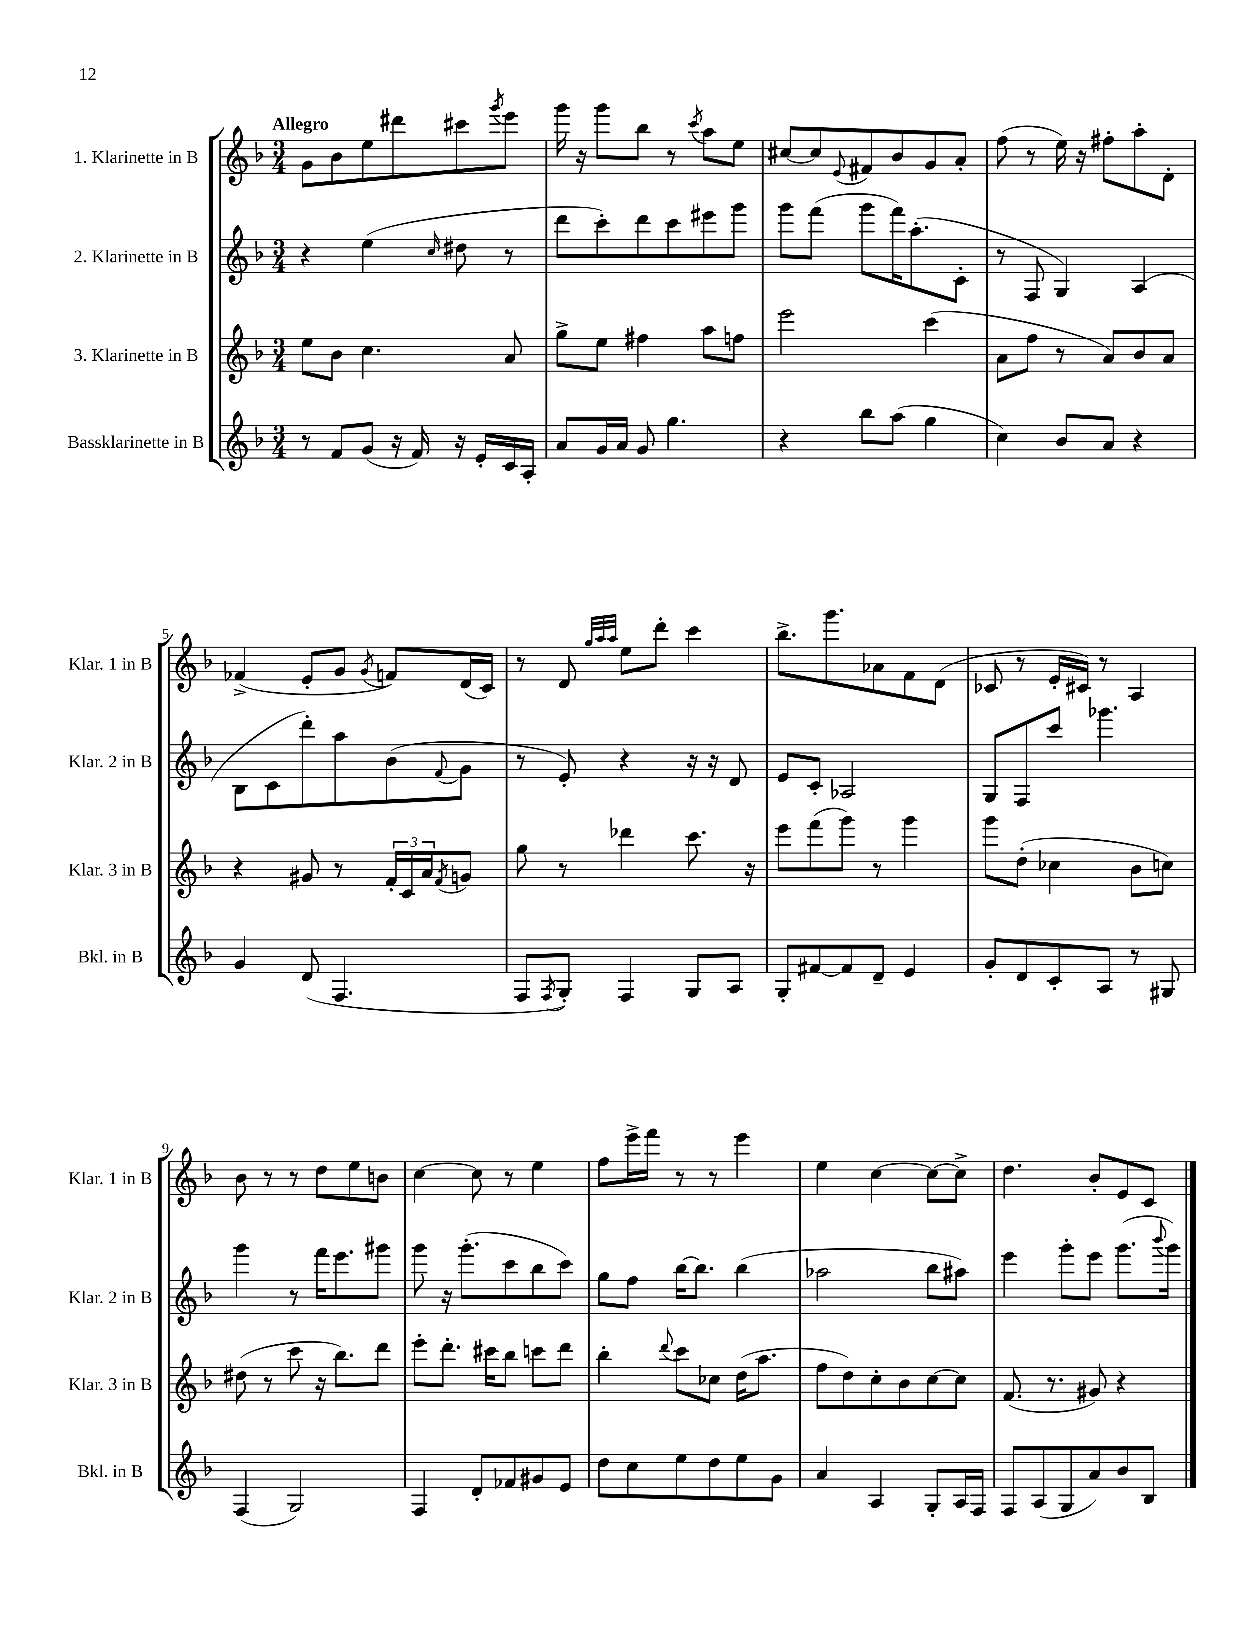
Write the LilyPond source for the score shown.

<<
\new StaffGroup <<
\new Staff = "s0" \with { instrumentName = "1. Klarinette in B" shortInstrumentName = "Klar. 1 in B" } {
    \clef treble \key f \major \numericTimeSignature \time 3/4 \tempo "Allegro"
    g'8 bes'8 e''8 dis'''8 cis'''8 \acciaccatura { g'''8 } e'''8 |
    g'''16 r16 g'''8 bes''8 r8 \acciaccatura { c'''8 } a''8 e''8 |
    cis''8~ cis''8 \appoggiatura { e'8 } fis'8 bes'8 g'8 a'8-. |
    f''8( r8 e''16) r16 fis''8-. a''8-. d'8-. |
    fes'4->( e'8-. g'8 \acciaccatura { g'8 } f'8) d'16( c'16) |
    r8 d'8 \grace { g''32 a''32 a''32 } e''8 d'''8-. c'''4 |
    bes''8.-> g'''8. aes'8 f'8 d'8( |
    ces'8 r8 e'16-. cis'16) r8 a4 |
    bes'8 r8 r8 d''8 e''8 b'8 |
    c''4~ c''8 r8 e''4 |
    f''8 e'''16-> f'''16 r8 r8 e'''4 |
    e''4 c''4~ c''8~ c''8-> |
    d''4. bes'8-. e'8 c'8 \bar "|." |
}
\new Staff = "s1" \with { instrumentName = "2. Klarinette in B" shortInstrumentName = "Klar. 2 in B" } {
    \clef treble \key f \major \numericTimeSignature \time 3/4
    r4 e''4( \grace { c''16 } dis''8 r8 |
    d'''8 c'''8-.) d'''8 c'''8 eis'''8 g'''8 |
    g'''8 f'''8( g'''8 f'''16) a''8.-.( c'8-. |
    r8 f8 g4) a4( |
    bes8 c'8 d'''8-.) a''8 bes'8( \appoggiatura { f'8 } g'8 |
    r8 e'8-.) r4 r16 r16 d'8 |
    e'8 c'8-. aes2 |
    g8 f8 c'''8 ges'''4. |
    g'''4 r8 f'''16 e'''8. gis'''8 |
    g'''8 r16 g'''8.-.( c'''8 bes''8 c'''8) |
    g''8 f''8 bes''16~ bes''8. bes''4( |
    aes''2 bes''8 ais''8) |
    e'''4 g'''8-. e'''8 g'''8.( \appoggiatura { bes'''8 } g'''16) \bar "|." |
}
\new Staff = "s2" \with { instrumentName = "3. Klarinette in B" shortInstrumentName = "Klar. 3 in B" } {
    \clef treble \key f \major \numericTimeSignature \time 3/4
    e''8 bes'8 c''4. a'8 |
    g''8-> e''8 fis''4 a''8 f''8 |
    e'''2 c'''4( |
    a'8 f''8 r8 a'8) bes'8 a'8 |
    r4 gis'8 r8 \tuplet 3/2 { f'16-. c'16 a'16 } \acciaccatura { f'8 } g'8 |
    g''8 r8 des'''4 c'''8. r16 |
    e'''8 f'''8( g'''8) r8 g'''4 |
    g'''8 d''8-.( ces''4 bes'8 c''8) |
    dis''8( r8 c'''8 r16 bes''8.) d'''8 |
    e'''8-. d'''8.-. cis'''16 bes''8 c'''8 d'''8 |
    bes''4-. \appoggiatura { d'''8 } c'''8 ces''8 d''16( a''8. |
    f''8 d''8) c''8-. bes'8 c''8~ c''8 |
    f'8.( r8. gis'8) r4 \bar "|." |
}
\new Staff = "s3" \with { instrumentName = "Bassklarinette in B" shortInstrumentName = "Bkl. in B" } {
    \clef treble \key f \major \numericTimeSignature \time 3/4
    r8 f'8 g'8( r16 f'16) r16 e'16-. c'16 a16-. |
    a'8 g'16 a'16 g'8 g''4. |
    r4 bes''8 a''8( g''4 |
    c''4) bes'8 a'8 r4 |
    g'4 d'8( f4. |
    f8 \acciaccatura { f8 } g8-.) f4 g8 a8 |
    g8-. fis'8~ fis'8 d'8-- e'4 |
    g'8-. d'8 c'8-. a8 r8 gis8 |
    f4( g2) |
    f4 d'8-. fes'8 gis'8 e'8 |
    d''8 c''8 e''8 d''8 e''8 g'8 |
    a'4 a4 g8-. a16 f16 |
    f8 a8( g8 a'8) bes'8 bes8 \bar "|." |
}
>>
>>
